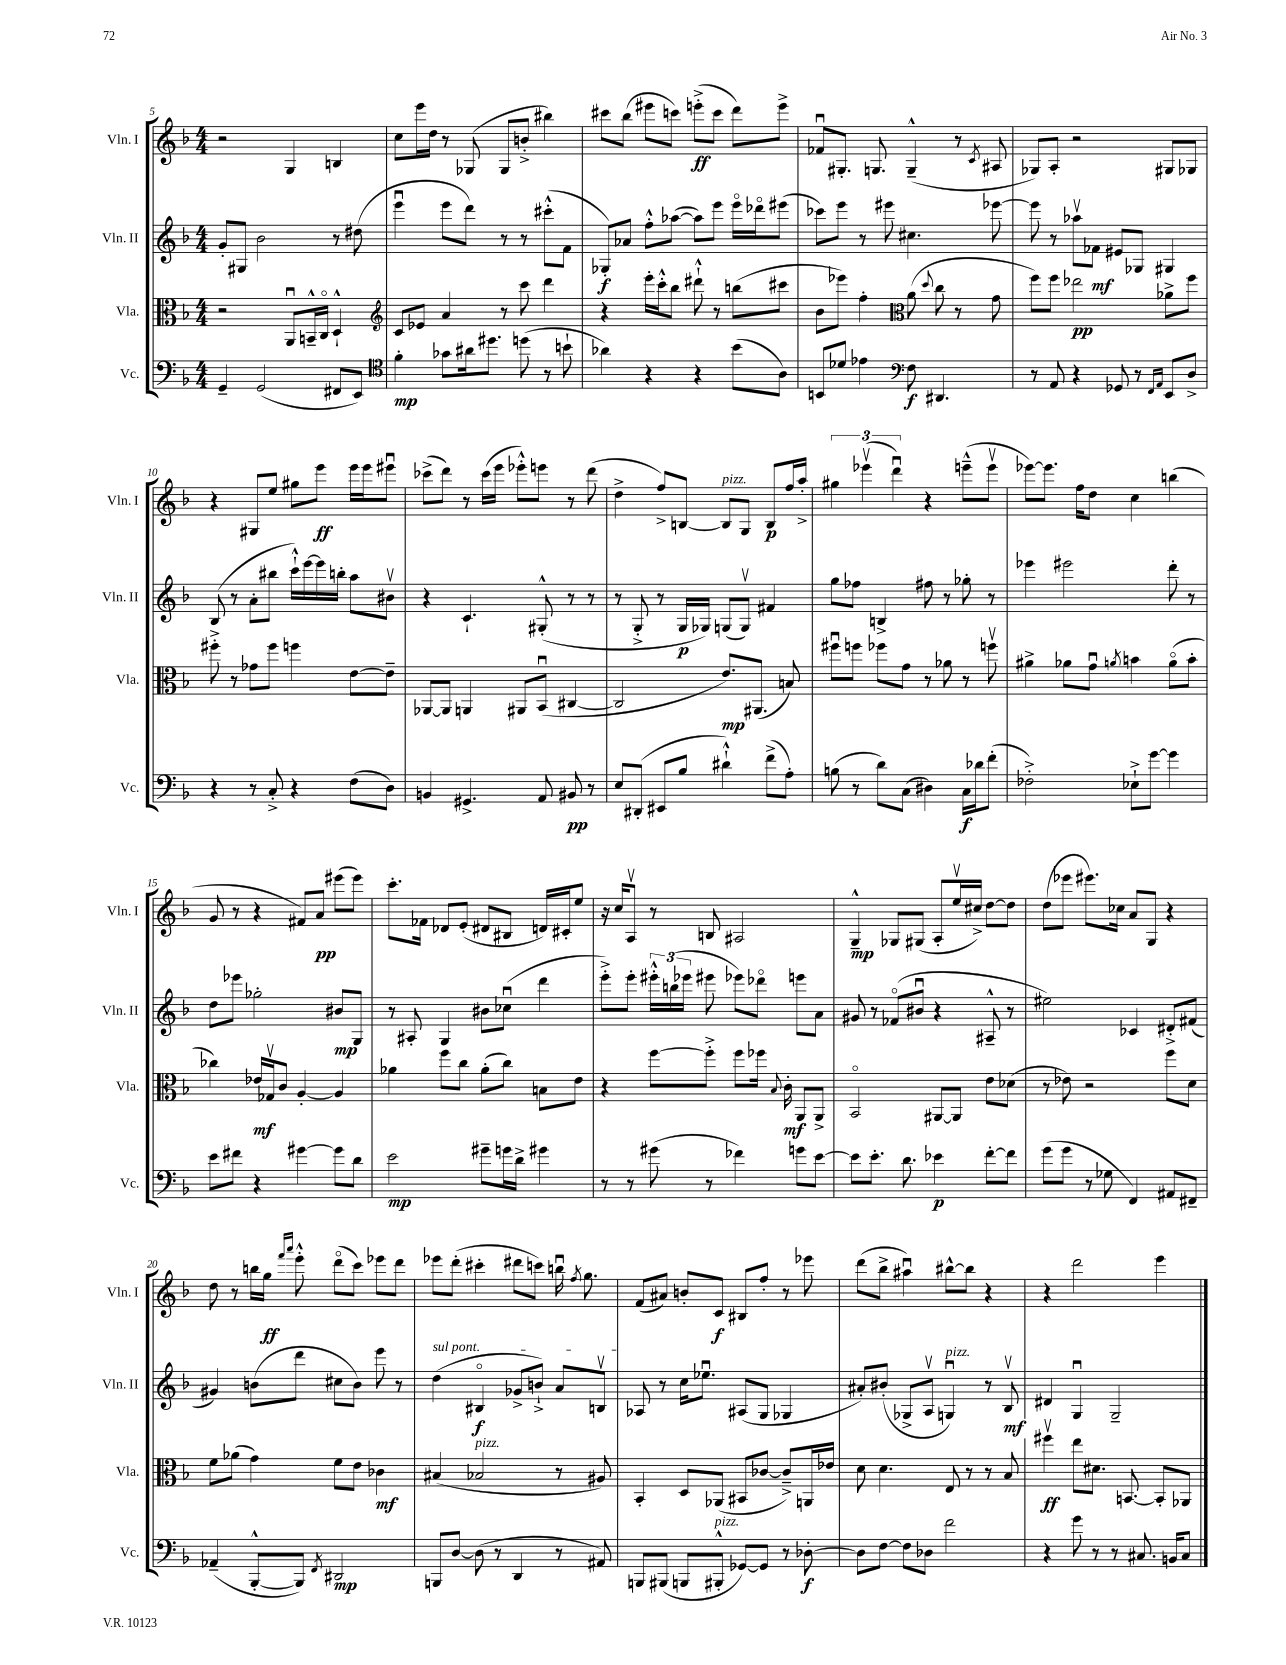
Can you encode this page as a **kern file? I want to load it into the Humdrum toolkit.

**kern	**kern	**kern	**kern
*staff4	*staff3	*staff2	*staff1
*clefF4	*clefC3	*clefG2	*clefG2
*k[b-]	*k[b-]	*k[b-]	*k[b-]
*M4/4	*M4/4	*M4/4	*M4/4
4GG~	2r	8g'	2r
.	.	8G#	.
(2GG	.	2b-	.
.	8AAu	.	4G
.	16BB~^^	.	.
.	16Co	.	.
8FF#	4D`^^	8r	4B
8EE)	.	(8dd#	.
=	=	=	=
*clefC4	*clefG2	*	*
4f'	8c	4eeeu	8cc
.	8e-	.	16eee
.	.	.	16dd
8g-	4a	8eee	8r
16a#	.	8ddd)	(8G-
8.dd#	.	.	.
.	8r	8r	8G-
(8dd	8ccc	8r	8b'^
8r	4ddd	(8ccc#'^^	4bb#)
8b`	.	8f	.
=	=	=	=
4a-)	4r	8G-')	8ccc#
.	.	8a-	(8bb-
4r	16eee'	8ff'^^	8eee#
.	16ccc'^^	.	.
.	8bb-	([8aa-	8ccc)
4r	8ddd#`^^	8aa-])	(8eee'^
.	8r	8eee	8ccc
(8b-	(8bb	16eeeo	8ddd)
.	.	16ddd-o	.
8A)	8ccc#	(8eee#	8eee^
=	=	=	=
8BB	8b-	8ccc-)	8f-u
8d-	8eee-)	8eee	8.G#'
4e-	4ff'	8r	.
.	.	.	8.G
.	.	8eee#	.
*clefF4	*clefC3	*	*
8F	(8a	4.cc#	(4G~^^
.	8qqdd	.	.
4.DD#	8cc	.	.
.	8r	.	8r
.	.	.	8qc
.	8g	[8eee-	8A#
=	=	=	=
8r	8ff)	8eee-]	8G-)
8AA	8ff	8r	8A'
4r	2ee-	8aa-v	2r
.	.	8f-	.
8GG-	.	8e#	.
8r	.	8G-	.
16qqFF	.	.	.
16qqAA	.	.	.
8EE	8a-^	4G#	8G#
8D^	8ff	.	8G-
=	=	=	=
4r	8ff#'^	(8B-	4r
.	8r	8r	.
8r	8g-	8a'	8G#
8C'^	8ff#	8bb#	8ee
4r	4ff	16ccc`^^)	8gg#
.	.	[16eee	.
.	.	16eee]	8eee
.	.	16bb'	.
(8F	[8e	8aa	16eee
.	.	.	16eee
8D)	8e~]	8b#v	8eee#u
=	=	=	=
4BB	[8AA-	4r	(8ccc-^
.	8AA-]	.	8ddd)
4.GG#^	4AA	4.c`	8r
.	.	.	(16ccc-
.	.	.	16eee
.	8AA#	.	8eee-'^^)
8AA	(8BB-u	(8G#'^^	8eee
8BB#	[4C#	8r	8r
8r	.	8r	(8ddd
=	=	=	=
8E	2C#]	8r	4dd^
(8DD#'	.	8G'^	.
8EE#	.	8r	8ff^)
8B-	.	16G	[8B
.	.	16G-)	.
4d#`^^)	8.e)	(8G	8B]
.	.	8Gv)	8G
.	(8.AA#	.	.
(8f^	.	4f#	8B
8A')	8B)	.	16ff
.	.	.	16aa'^
=	=	=	=
(8B	8ff#u	8gg	6gg#
8r	8ff	8ff-	.
.	.	.	(6eee-v
8d)	8ff-	4B^	.
.	.	.	6dddu)
(8C	8g	.	.
4D#)	8r	8ff#	4r
.	8a-	8r	.
16C	8r	8gg-'	(8eee~^^
16d-	.	.	.
(8f'	8ffv	8r	8eeev
=	=	=	=
2F-'^)	4a#^	4eee-	[8eee-)
.	.	.	8.eee-]
.	8a-	2eee#	.
.	.	.	16ff
.	8gu	.	8dd
.	8qa	.	.
8E-`^	4b	.	4cc
[8g	.	.	.
4g]	(8ao	8ddd'	(4bb
.	8b'	8r	.
=	=	=	=
8e	4cc-)	8dd	8g
8f#	.	8eee-	8r
4r	16e-	2gg-'	4r
.	16G-v	.	.
.	8c	.	.
[4g#	[4A'	.	8f#)
.	.	.	8a
8g#]	4A]	8b#	(8eee#
8d	.	8G	8eee#)
=	=	=	=
2e	4a-	8r	8.ccc'
.	.	8A#'	.
.	.	.	16f-
.	8ff	4G	8d-
.	8cc	.	(8e'
8g#~	(8a-'	8b#	8d#
16g	8cc)	(8cc-u	8B#
16d^	.	.	.
4g#	8B	4ddd	16d)
.	.	.	16c#'
.	8e	.	8ee
=	=	=	=
8r	4r	8eee'^)	16r
.	.	.	16cc
8r	.	8eee'	8Av
(8g#	[8ff	24eee#'^^	8r
.	.	(24bb	.
.	.	24eee-	.
8r	8ff'^]	8eee#	8B
4f-)	8ff	8eee-)	2A#
.	16ff-	8ddd-o	.
.	8qqB-	.	.
.	16c'	.	.
8g	8AA	8eee	.
[8e	8AA^	8a	.
=	=	=	=
8e]	2BB-o	8g#	4G~^^
8.e'	.	8r	.
.	.	(8f-o	8G-
8.d	.	.	.
.	.	8b#u	(8G#
4e-	[8AA#	4r	8A'
.	8AA#]	.	16eev
.	.	.	16cc#^)
[8f'	8e	8A#~^^	[8dd
8f]	(8d-	8r	8dd]
=	=	=	=
(8g	8r	2ee#)	(8dd
8g	8e-)	.	8eee-
8r	2r	.	8.eee#)
8G-	.	.	.
.	.	.	16cc-
4FF)	.	4c-	8a
.	.	.	8G
8AA#	8ff	8d#'^	4r
8FF#~	8d	(8f#	.
=	=	=	=
(4AA-~	8f	4g#)	8dd
.	(8a-	.	8r
[8BBB-'^^	4g)	(8b	16bb
.	.	.	16gg
.	.	.	16qqfff
.	.	.	16qqaaa
8BBB-])	.	8ddd	8eee'^^
8qFF	.	.	.
2DD#	8f	8cc#	(8dddo
.	8e	8b)	8ccc)
.	4c-	8eee	8eee-
.	.	8r	8ddd
=	=	=	=
8BBB	(4B#	(4dd	8eee-
[8D	.	.	(8ddd'
(8D]	2B-	4B#o	4ccc#'
8r	.	.	.
4DD	.	8g-^	8ddd#
.	.	8b`^)	8ccc)
8r	8r	8a	16bbu
.	.	.	8qff
.	.	.	8.gg
8AA#)	8A#)	8Bv	.
=	=	=	=
8BBB	4BB-'	8A-	(8f
(8BBB#	.	8r	8a#)
8BBB	8D	16cc	8b'
.	.	8.ee-u	.
8BBB#'^^	(8AA-	.	8c
[8GG-)	8BB#	(8A#	8B#
8GG-]	[8c-	8G	8ff'
8r	8c-~^])	4G-	8r
[8D-'	16AA	.	8eee-
.	16e-	.	.
=	=	=	=
8D-]	8d	8a#')	(8ddd
[8F	4.d	(8b#'	8bb-^
8F]	.	8G-^	4aa#u)
8D-	.	8Av	.
2f	8E	4Gu)	[8bb#^^
.	8r	.	8bb#]
.	8r	8r	4r
.	8B-	8B-v	.
=	=	=	=
4r	4ff#v	4d#	4r
8g	8ee	4Gu	2ddd
8r	8.d#	.	.
8r	.	2G~	.
.	[8.BB	.	.
8.C#	.	.	.
.	8BB']	.	4eee
16BB	.	.	.
8C#	8AA-	.	.
==	==	==	==
*-	*-	*-	*-
